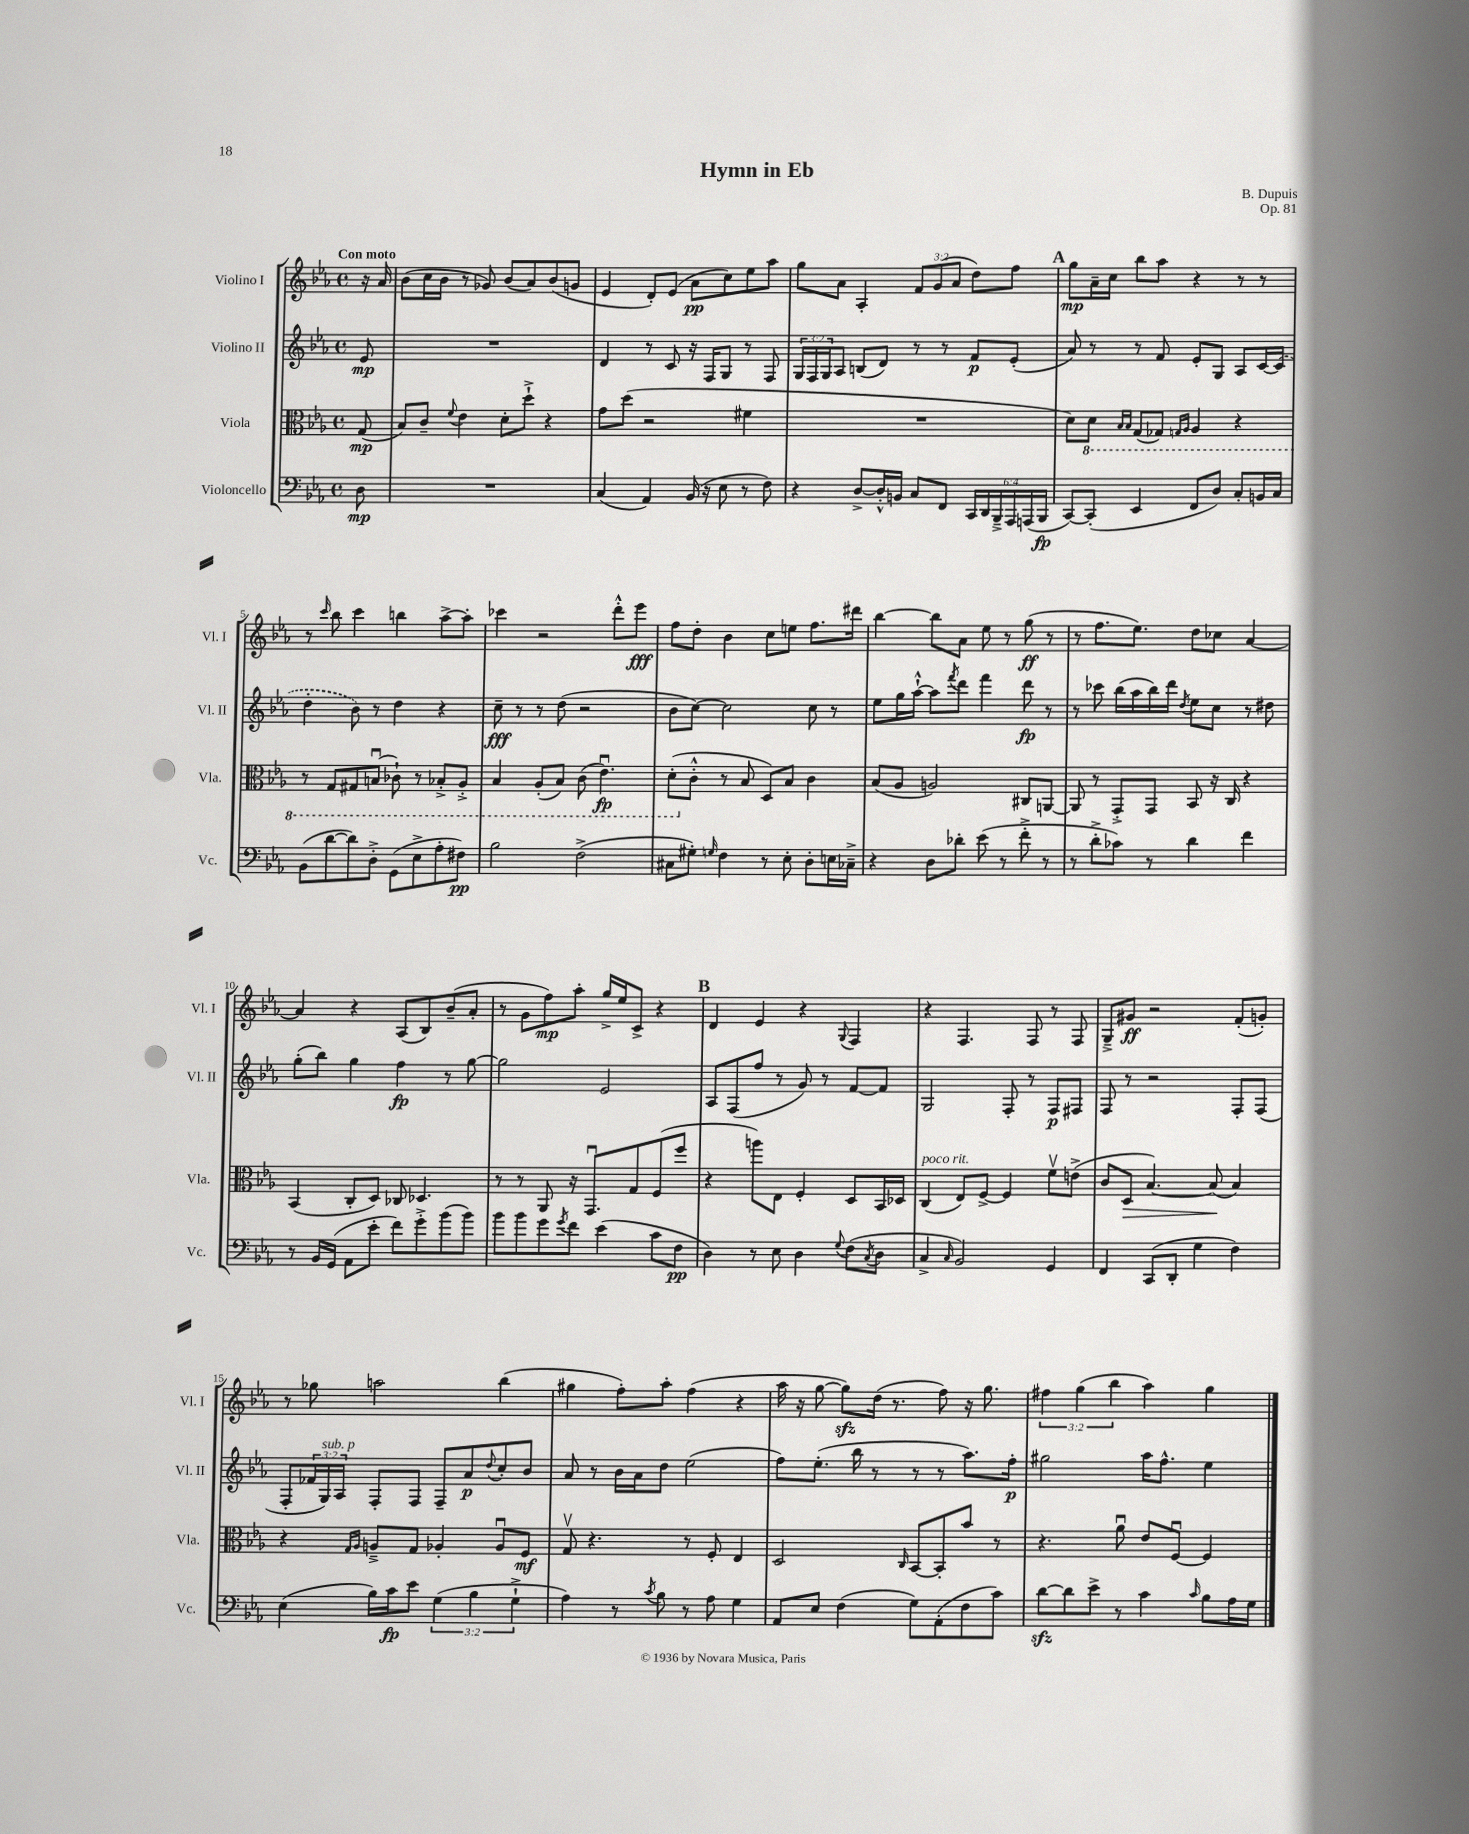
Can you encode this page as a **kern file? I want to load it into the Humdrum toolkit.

**kern	**kern	**kern	**kern
*staff4	*staff3	*staff2	*staff1
*clefF4	*clefC3	*clefG2	*clefG2
*k[b-e-a-]	*k[b-e-a-]	*k[b-e-a-]	*k[b-e-a-]
*M4/4	*M4/4	*M4/4	*M4/4
*met(c)	*met(c)	*met(c)	*met(c)
8D	(8G	8e-	16r
.	.	.	16a-
=	=	=	=
1r	8B-)	1r	(8b-
.	8c~	.	16cc
.	.	.	16b-
.	8qqf	.	.
.	4e-	.	8r
.	.	.	8g-)
.	8d'	.	(8b-
.	8dd`^	.	8a-)
.	4r	.	(8b-
.	.	.	8g
=	=	=	=
(4C	8g	4d	4e-
.	(8dd	.	.
4AA-)	2r	8r	8d')
.	.	8c	(8e-
(16BB-	.	16r	8a-
16r	.	16F	.
8E-	.	8G	8cc)
8r	4f#	8r	8ee-
8F)	.	8F	8aa-
=	=	=	=
4r	1r	24G	8gg
.	.	24F	.
.	.	24G	.
.	.	8A-	8a-
[8D^	.	(8B	4A-'
16D'^^]	.	8d)	.
16BB	.	.	.
8C	.	8r	12f
.	.	.	(12g
8FF	.	8r	.
.	.	.	12a-
24CC	.	8f	8dd)
24DD	.	.	.
24BBB-~^	.	.	.
24AAA-	.	(8e-'	8ff
(24AAA	.	.	.
24BBB-	.	.	.
=	=	=	=
[8CC)	8d)	8a-)	8gg
(8CC']	8D	8r	16a-~
.	.	.	16cc
.	16qqBB-	.	.
.	16qqBB-	.	.
4EE-	(8GG	8r	8bb-
.	8GG-)	8f	8aa-
.	16qqGG	.	.
.	16qqAA-	.	.
8FF	4AA-	8e-'	4r
8D)	.	8G	.
8C'	4r	8A-	8r
16BB	.	[16c	8r
16C	.	(16c]	.
=	=	=	=
(8BB-	8r	4dd'	8r
.	.	.	16qqccc
[8d	8GG	.	8bb-
8d])	8GG#	8b-)	4ccc
8D'^	(8BBu	8r	.
(8GG	8C-`)	4dd	4bb
8E-^	8r	.	.
8A-'	8BB-'^	4r	[8aa-^
8F#)	8AA-'^	.	8aa-']
=	=	=	=
2B-	4BB-	8cc~	4ccc-
.	.	8r	.
.	(8AA-'	8r	2r
.	8BB-)	(8dd	.
(2F^	(8C	2r	.
.	4.E-u)	.	.
.	.	.	8ddd'^^
.	.	.	8eee-
=	=	=	=
8C#	(8D'	8b-	8ff
8G#')	8c'^^	[8cc)	8dd'
16qqG	.	.	.
4F	8r	2cc]	4b-
.	8B-	.	.
8r	8D)	.	8cc
8E-'	8B-	.	8ee
8D'	4c	8cc	8.ff
16E	.	8r	.
16C-~^	.	.	16ddd#
=	=	=	=
4r	(8B-	8ee-	[4bb-
.	8A-	16gg	.
.	.	[16aa-`^^	.
8D	2A)	8aa-]	8bb-]
.	.	8qfff	.
8d-'	.	8ddd	8a-
(8e-	.	4fff	8ee-
8r	.	.	8r
8f'^	8C#	8ddd	(8gg
8r	[8AA	8r	8r
=	=	=	=
8r	8AA]	8r	8r
8d'^	8r	8ccc-	8.ff
8c-)	8GG'^	(16bb-	.
.	.	16aa-	8.ee-)
8r	8GG	16bb-)	.
.	.	16ddd	.
.	.	8qdd	.
4d	8BB-	8ee-	8dd
.	16r	8cc	8cc-
.	16C	.	.
4f	4r	8r	[4a-
.	.	8dd#	.
=	=	=	=
8r	(4BB-	(8gg'	4a-]
16BB-	.	8bb-)	.
(16GG	.	.	.
8AA-	8C'	4gg	4r
8e-'	8D)	.	.
8f)	8C-	4ff	(8A-
8g'^	4.D-	.	8B-)
(8b-	.	8r	(8b-~
8b-)	.	[8gg	8a-'
=	=	=	=
8b-	8r	2gg]	8r
8b-	8r	.	8g
8g	8AA-	.	8ff)
8qg	.	.	.
8f	16r	.	8aa-'
.	8.GGu	.	.
(4e-	.	2e-	16gg^
.	.	.	16ee-
.	8G	.	8c^
8c	(8F	.	4r
8F	8ff	.	.
=	=	=	=
4D)	4r	8A-	4d
.	.	(8F	.
8r	8aa)	8ff	4e-
8E-	8E-	8r	.
4D	4F'	8g)	4r
.	.	8r	.
8qqG	.	.	8qqG
(8F	8D	[8f	4F
8qC	.	.	.
8D	16BB-	8f]	.
.	16D-	.	.
=	=	=	=
4C^	(4C	2G	4r
16qqC	.	.	.
2BB-)	8E-)	.	4.F
.	[8F^	.	.
.	4F]	8F'	.
.	.	8r	8F
4GG	8fv	8F	8r
.	(8e^	8F#	8F
=	=	=	=
4FF	8c	8F	8G~^
.	8D	8r	8g#
(8CC	[4.B-)	2r	2r
8DD'	.	.	.
4G	.	.	.
.	(8B-]	.	.
4F)	4B-)	8F'	(8f'
.	.	(8F	8g')
=	=	=	=
(4E-	4r	8F'	8r
.	.	24f-	8gg-
.	.	24G)	.
.	.	24A-	.
.	16qqG	.	.
.	16qqA-	.	.
16B-)	8A~^	8F'	2aa
16c	.	.	.
8e-	8G	8F	.
(6G	4A-'	8F~	.
.	.	8a-	.
6B-	.	.	.
.	.	8qqdd	.
.	8A-u	8cc'	(4bb-
6G`^	.	.	.
.	8F	8b-	.
=	=	=	=
4A-)	8Gv	8a-	4gg#
.	4.r	8r	.
8r	.	16b-	8ff')
.	.	16a-	.
8qc	.	.	.
8B-	.	8dd	8aa-'
8r	8r	(2ee-	(4ff
8A-	8F'	.	.
4G	4E-	.	4r
=	=	=	=
8AA-	2D	8ff)	16aa-
.	.	.	16r
8E-	.	(8.ee-'	[8gg
(4F	.	.	8gg])
.	.	16bb-	.
.	.	8r	(16dd
.	.	.	8.r
.	16qqC	.	.
8G)	[8BB-	8r	.
(8AA-'	8BB-']	8r	8ff)
8F	8b-	8.aa-)	16r
.	.	.	8.gg
8c)	8r	.	.
.	.	16ff'	.
=	=	=	=
[8d	4.r	2gg#	6ff#
8d]	.	.	.
.	.	.	(6gg
8e-^	.	.	.
.	.	.	6bb-
8r	8a-u	.	.
4c	8e-	16aa-	4aa-)
.	.	8.ff^^	.
.	[8Fu	.	.
16qqc	.	.	.
8B-	4F]	4ee-	4gg
16A-	.	.	.
16G	.	.	.
==	==	==	==
*-	*-	*-	*-
